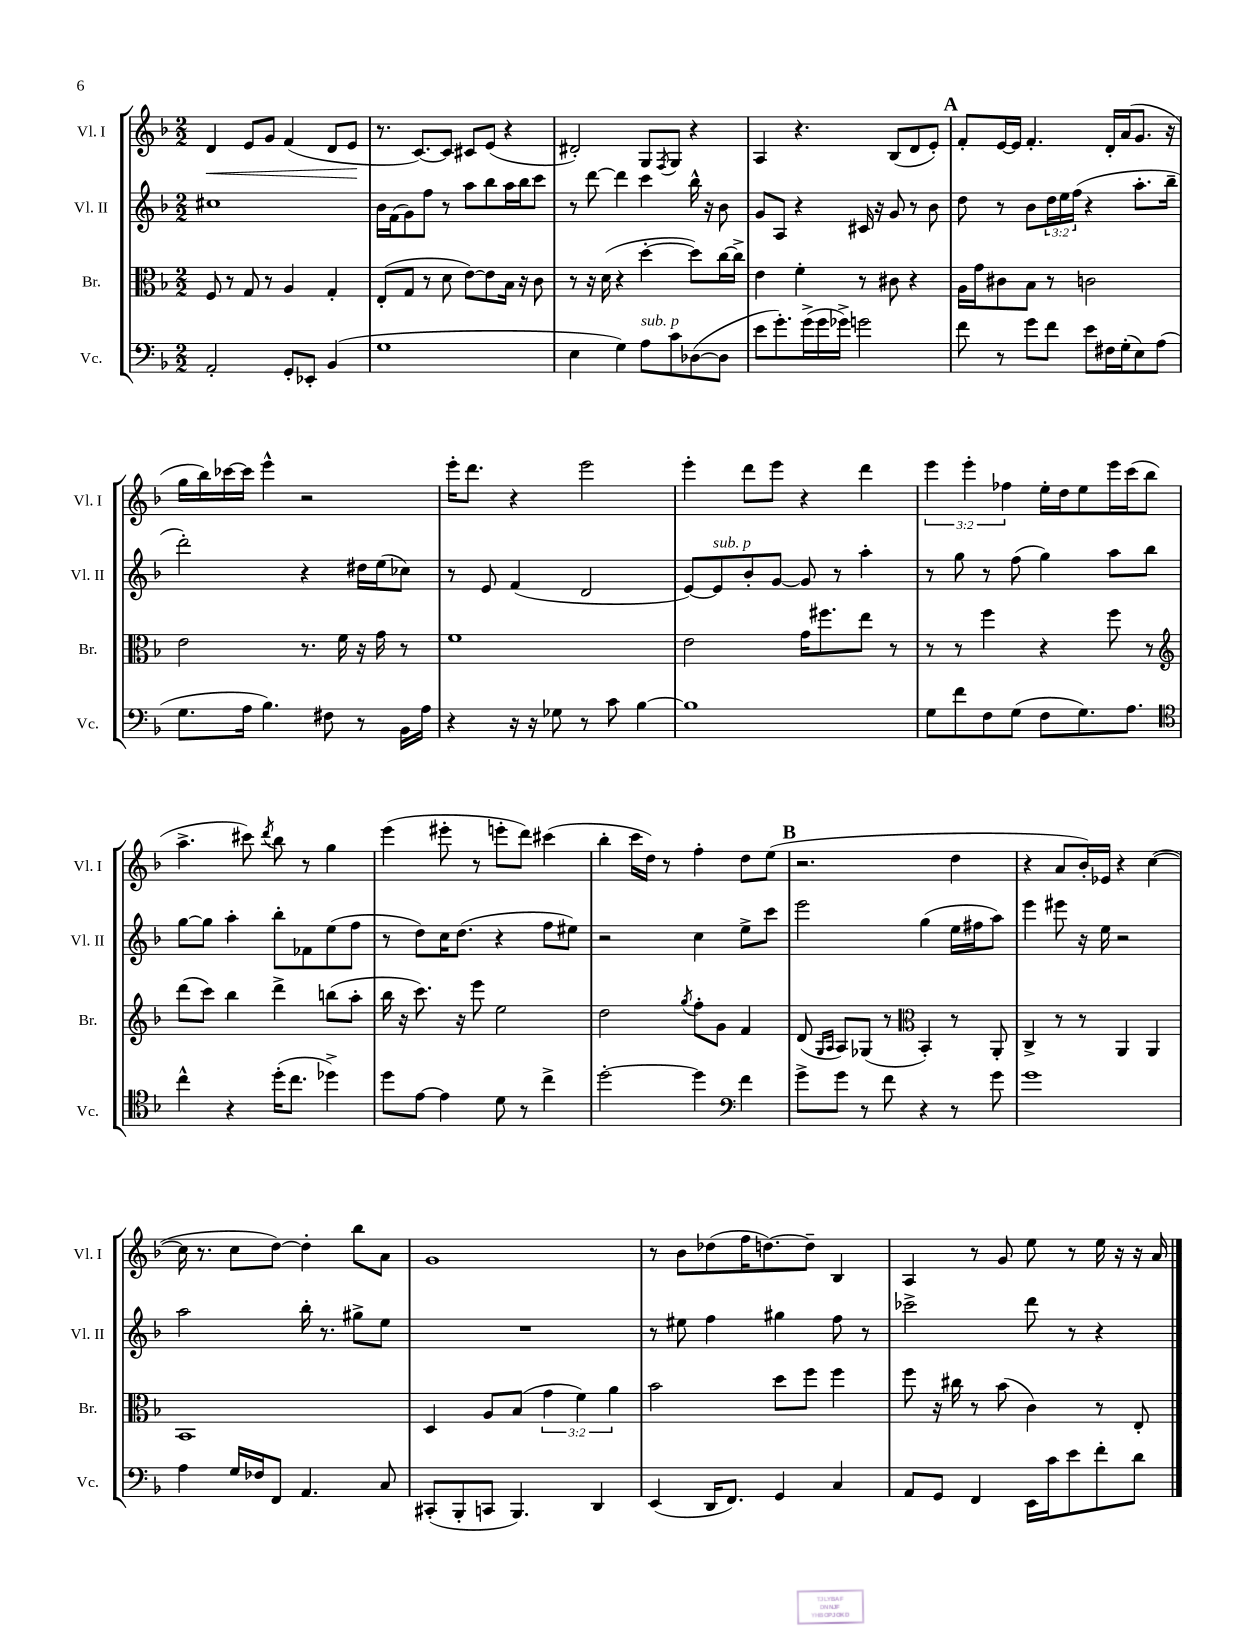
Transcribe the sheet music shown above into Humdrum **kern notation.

**kern	**kern	**kern	**kern	**dynam
*part4	*part3	*part2	*part1	*part1
*staff4	*staff3	*staff2	*staff1	*staff1
*I"Vc.	*I"Br.	*I"Vl. II	*I"Vl. I	*
*I'Vc.	*I'Br.	*I'Vl. II	*I'Vl. I	*
*clefF4	*clefC3	*clefG2	*clefG2	*
*k[b-]	*k[b-]	*k[b-]	*k[b-]	*
*M2/2	*M2/2	*M2/2	*M2/2	*
=1	=1	=1	=1	=1
!	!	!	!	!LO:HP:b
2AA'/	8F/	1cc#X	4d/	<
.	8r	.	.	.
.	8G/	.	8e/L	.
.	8r	.	8g/J	.
8GG'/L	4A/	.	(4f/	.
8EE-X'/J	.	.	.	.
(4BB-/	4G'/	.	8d/L	.
.	.	.	8e/J	.
.	.	.	.	[
=2	=2	=2	=2	=2
1G	(8E'/L	16b-\LL	8.r	.
.	.	(16f\J	.	.
.	8G/J	8g\)	.	.
.	.	.	[8.c/L)	.
.	8r	8ff\J	.	.
.	8d\	8r	8c/J]	.
.	[8e\L)	8aa\L	8c#X/L	.
.	8e\]	8bb-\	(8e/J	.
.	16B-\Jk	16aa\L	4r	.
.	16r	16bb-\J	.	.
.	8c\	8ccc\J	.	.
=3	=3	=3	=3	=3
4E\	8r	8r	2d#X'/)	.
.	16r	[8ddd\	.	.
.	(16d\	.	.	.
4G\)	4r	4ddd\]	.	.
!LO:TX:a:i:t=sub. p	!	!	!	!
8A\L	[4dd'\	4ccc\	8G/L	.
.	.	.	8qF/	.
8c\	.	.	8G/J	.
([8D-X\	8dd\L])	16bb-^^\	4r	.
.	.	16r	.	.
8D-\J]	[16cc\L	8b-\	.	.
.	16cc^\JJ]	.	.	.
=4	=4	=4	=4	=4
8e\L	4e\	8g/L	4A/	.
8.g'\)	.	8A/J	.	.
.	4f'\	4r	4.r	.
(16g^\L	.	.	.	.
16g\	.	.	.	.
16g-X^\JJ)	.	.	.	.
2gn\	8r	16c#X/	.	.
.	.	16r	.	.
.	8c#X\	8g/	(8B-/L	.
.	4r	8r	8d/	.
.	.	8b-\	8e'/J)	.
!!LO:REH:place=s1:t=A
=5	=5	=5	=5	=5
8f\	16A\LL	8dd\	8f'/L	.
.	16g\J	.	.	.
8r	8c#X\	8r	[16e/L	.
.	.	.	16e/JJ]	.
8g\L	8B-\J	8b-\L	4.f'/	.
8f\J	8r	24dd\L	.	.
.	.	24ee\	.	.
.	.	(24ff\JJ	.	.
8e\L	2cn\	4r	.	.
16F#X\L	.	.	16d'/LL	.
(16G'\J	.	.	(16a/J	.
8E\)	.	8.aa'\L	8.g/J	.
(8A\J	.	.	.	.
.	.	16bb-~\Jk	16r	.
!!LO:LB:g=z
=6	=6	=6	=6	=6
8.G\L	2e\	2ddd'\)	16gg\LL	.
.	.	.	16bb-\)	.
.	.	.	[16ccc-X\	.
16A\Jk	.	.	16ccc-\JJ]	.
4.B-\)	.	.	4eee^^\	.
.	8.r	4r	2r	.
8F#X\	.	.	.	.
.	16f\	.	.	.
8r	16r	16dd#X\LL	.	.
.	16g\	(16ee\J	.	.
16BB-\LL	8r	8cc-X\J)	.	.
16A\JJ	.	.	.	.
=7	=7	=7	=7	=7
4r	1f	8r	16eee'\KL	.
.	.	.	8.ddd\J	.
.	.	8e/	.	.
16r	.	(4f/	4r	.
16r	.	.	.	.
8G-X\	.	.	.	.
8r	.	2d/	2eee\	.
8c\	.	.	.	.
[4B-\	.	.	.	.
=8	=8	=8	=8	=8
1B-]	2e\	[8e/L)	4eee'\	.
!	!	!LO:TX:a:i:t=sub. p	!	!
.	.	8e/]	.	.
.	.	8b-'/	8ddd\L	.
.	.	[8g/J	8eee\J	.
.	16g\KL	8g/]	4r	.
.	8.ff#X\	.	.	.
.	.	8r	.	.
.	8ee\J	4aa'\	4ddd\	.
.	8r	.	.	.
=9	=9	=9	=9	=9
8G\L	8r	8r	6eee\	.
8f\	8r	8gg\	.	.
.	.	.	6eee'\	.
8F\	4ff\	8r	.	.
.	.	.	6ff-X\	.
(8G\J	.	(8ff\	.	.
8F\L	4r	4gg\)	16ee'\LL	.
.	.	.	16dd\J	.
8.G\)	.	.	8ee\	.
.	8ff\	8aa\L	16eee\L	.
8.A\J	.	.	(16ccc\J	.
.	8r	8bb-\J	8bb-\J	.
!!LO:LB:g=z
=10	=10	=10	=10	=10
*clefC4	*clefG2	*	*	*
4cc^^\	(8ddd\L	[8gg\L	4.aa^\	.
.	8ccc\J)	8gg\J]	.	.
4r	4bb-\	4aa'\	.	.
.	.	.	8ccc#X\)	.
.	.	.	8qddd/	.
(16dd'\KL	4ddd^\	8bb-'\L	8bb-\	.
8.cc\J	.	.	.	.
.	.	8f-X\	8r	.
4dd-X^\)	(8bbn\L	(8ee\	4gg\	.
.	8aa'\J	8ff\J	.	.
=11	=11	=11	=11	=11
8dd\L	16bb-\	8r	(4eee\	.
.	16r	.	.	.
[8e\J	8.ccc\)	8dd\L)	.	.
4e\]	.	16cc\K	8eee#X'\	.
.	16r	(8.dd\J	.	.
.	8eee\	.	8r	.
8d\	2ee\	4r	8eeen'\L	.
8r	.	.	8ddd\J)	.
4cc^\	.	8ff\L	(4ccc#X\	.
.	.	8ee#X\J)	.	.
=12	=12	=12	=12	=12
[2dd'\	2dd\	2r	4bb-'\	.
.	.	.	16ccc\LL	.
.	.	.	16dd\JJ)	.
.	.	.	8r	.
.	8qgg/	.	.	.
4dd\]	8ff'\L	4cc\	4ff'\	.
.	8g\J	.	.	.
*clefF4	*	*	*	*
4f\	4f/	8ee^\L	8dd\L	.
.	.	8ccc\J	(8ee\J	.
!!LO:REH:place=s1:t=B
=13	=13	=13	=13	=13
8g^\L	(8d/	2eee\	2.r	.
.	16qqG/LL	.	.	.
.	16qqA/JJ	.	.	.
8g\J	8A/L)	.	.	.
8r	(8G-X/J	.	.	.
8f\	8r	.	.	.
*	*clefC3	*	*	*
4r	4BB-'/)	(4gg\	.	.
8r	8r	16ee\LL	4dd\	.
.	.	16ff#X\J	.	.
8g\	8AA'/	8aa\J)	.	.
=14	=14	=14	=14	=14
1g	4C^/	4eee\	4r	.
.	8r	8eee#X\	8a/L	.
.	8r	16r	16b-'/L)	.
.	.	16ee\	16e-X/JJ	.
.	4AA/	2r	4r	.
.	4AA/	.	([4cc\	.
!!LO:LB:g=z
=15	=15	=15	=15	=15
4A\	1BB-	2aa\	16cc\]	.
.	.	.	8.r	.
16G/LL	.	.	8cc\L	.
16F-X/J	.	.	.	.
8FF/J	.	.	[8dd\J)	.
4.AA/	.	16bb-'\	4dd'\]	.
.	.	8.r	.	.
.	.	8gg#X^\L	8bb-\L	.
8C/	.	8ee\J	8a\J	.
=16	=16	=16	=16	=16
(8CC#X'/L	4D/	1r	1g	.
8BBB-'/	.	.	.	.
8CCn/J	8A/L	.	.	.
4.BBB-/)	(8B-/J	.	.	.
.	6g\	.	.	.
.	6f\)	.	.	.
4DD/	.	.	.	.
.	6a\	.	.	.
=17	=17	=17	=17	=17
(4EE/	2b-\	8r	8r	.
.	.	8ee#X\	8b-\L	.
16DD/KL	.	4ff\	(8dd-X\	.
8.FF/J)	.	.	.	.
.	.	.	16ff\K	.
.	.	.	[8.ddn\)	.
4GG/	8dd\L	4gg#X\	.	.
.	8ff\J	.	8dd~\J]	.
4C/	4ff\	8ff\	4B-/	.
.	.	8r	.	.
=18	=18	=18	=18	=18
8AA/L	8ff\	2ccc-X^\	4A/	.
8GG/J	16r	.	.	.
.	16cc#X\	.	.	.
4FF/	8r	.	8r	.
.	(8b-\	.	8g/	.
16EE\LL	4c\)	8ddd\	8ee\	.
16c\J	.	.	.	.
8e\	.	8r	8r	.
8f'\	8r	4r	16ee\	.
.	.	.	16r	.
8d\J	8E'/	.	16r	.
.	.	.	16a/	.
==	==	==	==	==
*-	*-	*-	*-	*-
